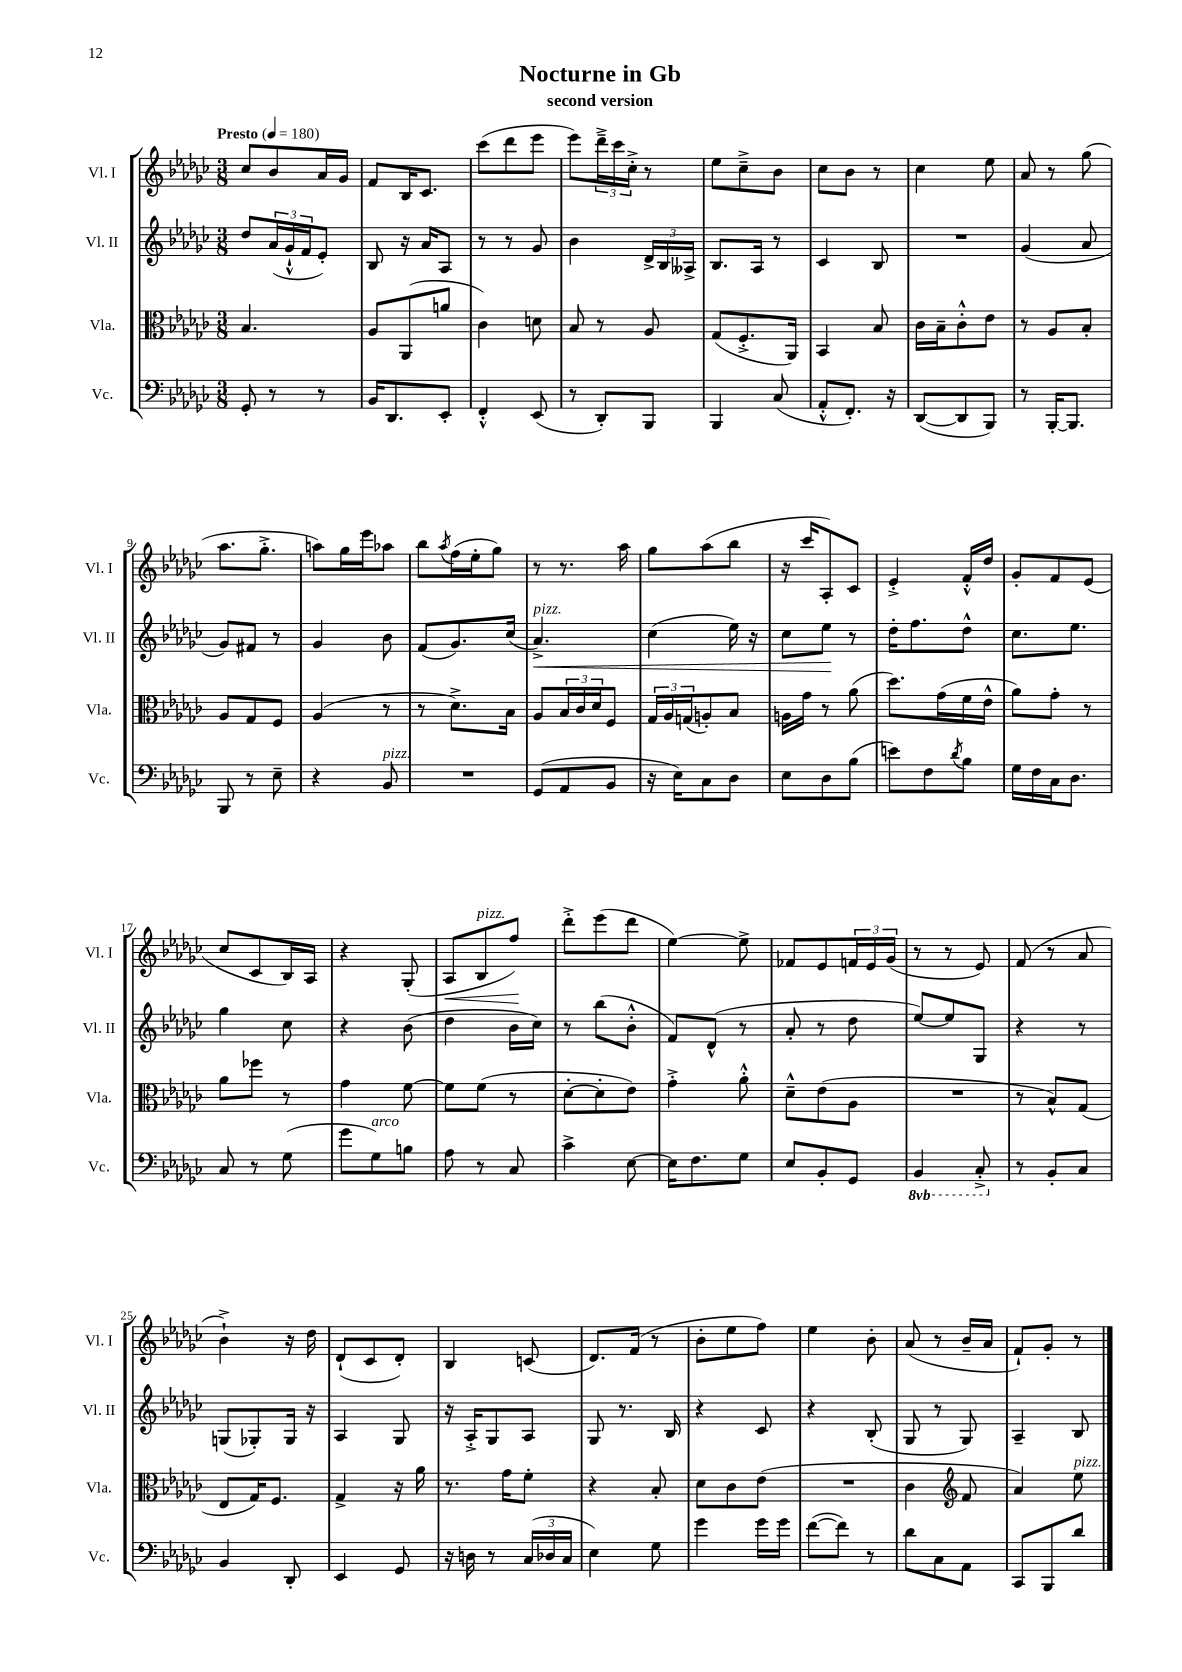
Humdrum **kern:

**kern	**kern	**kern	**kern
*staff4	*staff3	*staff2	*staff1
*clefF4	*clefC3	*clefG2	*clefG2
*k[b-e-a-d-g-c-]	*k[b-e-a-d-g-c-]	*k[b-e-a-d-g-c-]	*k[b-e-a-d-g-c-]
*M3/8	*M3/8	*M3/8	*M3/8
*MM180	*MM180	*MM180	*MM180
8GG-'	4.B-	8dd-	8cc-
8r	.	(24a-	8b-
.	.	24g-`^^	.
.	.	24f	.
8r	.	8e-')	16a-
.	.	.	16g-
=	=	=	=
16BB-	8A-	8B-	8f
8.DD-	.	.	.
.	(8AA-	16r	16B-
.	.	16a-	8.c-
8EE-'	8a	8A-	.
=	=	=	=
4FF'^^	4c-)	8r	(8ccc-
.	.	8r	8ddd-
(8EE-	8d	8g-	8eee-
=	=	=	=
8r	8B-	4b-	8eee-)
8DD-')	8r	.	24ddd-~^
.	.	.	24ccc-
.	.	.	24cc-'^
8BBB-	8A-	24d-^	8r
.	.	24B-	.
.	.	24A--^	.
=	=	=	=
4BBB-	(8G-	8.B-	8ee-
.	8.F'^	.	8cc-~^
.	.	16A-	.
(8C-	.	8r	8b-
.	16AA-)	.	.
=	=	=	=
8AA-'^^	4BB-	4c-	8cc-
8.FF')	.	.	8b-
.	8B-	8B-	8r
16r	.	.	.
=	=	=	=
([8DD-	16c-	4.r	4cc-
.	16B-~	.	.
8DD-]	8c-'^^	.	.
8BBB-)	8e-	.	8ee-
=	=	=	=
8r	8r	(4g-	8a-
[16BBB-'	8A-	.	8r
8.BBB-]	.	.	.
.	8B-'	8a-	(8gg-
=	=	=	=
8BBB-	8A-	8g-)	8.aa-
8r	8G-	8f#	.
.	.	.	8.gg-'^
8E-~	8F	8r	.
=	=	=	=
4r	(4A-	4g-	8aa)
.	.	.	16gg-
.	.	.	16eee-
8BB-	8r	8b-	8aa-
=	=	=	=
4.r	8r	(8f	8bb-
.	.	.	8qaa-
.	8.d-^)	8.g-)	(16ff
.	.	.	16ee-'
.	.	.	8gg-)
.	16B-	(16cc-	.
=	=	=	=
(8GG-	8A-	4.a-^)	8r
8AA-	24B-	.	8.r
.	24c-	.	.
.	24d-	.	.
8BB-	8F	.	.
.	.	.	16aa-
=	=	=	=
16r	24G-	(4cc-	8gg-
.	24A-	.	.
16E-)	.	.	.
.	(24G	.	.
8C-	8A')	.	(8aa-
8D-	8B-	16ee-)	8bb-
.	.	16r	.
=	=	=	=
8E-	16A	8cc-	16r
.	16g-	.	16ccc-
8D-	8r	8ee-	8A-')
(8B-	(8a-	8r	8c-
=	=	=	=
8e)	8.dd-)	16dd-'	4e-'^
.	.	8.ff	.
8F	.	.	.
.	(16g-	.	.
8qd-	.	.	.
8B-	16f	8dd-^^	16f'^^
.	16e-^^	.	16dd-
=	=	=	=
16G-	8a-)	8.cc-	8g-'
16F	.	.	.
16C-	8g-'	.	8f
8.D-	.	8.ee-	.
.	8r	.	(8e-
=	=	=	=
8C-	8a-	4gg-	8cc-
8r	8ff-	.	8c-
(8G-	8r	8cc-	16B-)
.	.	.	16A-
=	=	=	=
8g-	4g-	4r	4r
8G-)	.	.	.
8B	[8f	(8b-	(8G-'
=	=	=	=
8A-	8f]	4dd-	8A-
8r	(8f	.	8B-
8C-	8r	16b-	8ff)
.	.	16cc-)	.
=	=	=	=
4c-^	[8d-'	8r	8ddd-'^
.	8d-']	(8bb-	(8eee-
[8E-	8e-)	8b-'^^	8ddd-
=	=	=	=
16E-]	4g-'^	8f)	[4ee-)
8.F	.	.	.
.	.	(8d-^^	.
8G-	8a-'^^	8r	8ee-^]
=	=	=	=
8E-	8d-~^^	8a-'	8f-
8BB-'	(8e-	8r	8e-
8GG-	8A-	8dd-	24f
.	.	.	24e-
.	.	.	(24g-
=	=	=	=
4BBB-	4.r	[8ee-)	8r
.	.	8ee-]	8r
8CC-'^	.	8G-	8e-)
=	=	=	=
8r	8r	4r	(8f
8BB-'	8B-^^)	.	8r
8C-	(8G-	8r	8a-
=	=	=	=
4BB-	8E-	(8G	4b-`^)
.	16G-)	8G-')	.
.	8.F	.	.
8DD-'	.	16G-	16r
.	.	16r	16dd-
=	=	=	=
4EE-	4G-^	4A-	(8d-`
.	.	.	8c-
8GG-	16r	8G-	8d-')
.	16a-	.	.
=	=	=	=
16r	8.r	16r	4B-
16D	.	16A-'^	.
8r	.	8G-	.
.	16g-	.	.
(24C-	8f'	8A-	(8c
24D-	.	.	.
24C-	.	.	.
=	=	=	=
4E-)	4r	8G-	8.d-)
.	.	8.r	.
.	.	.	(16f
8G-	8B-'	.	8r
.	.	16B-	.
=	=	=	=
4g-	8d-	4r	8b-'
.	8c-	.	8ee-
16g-	(8e-	8c-	8ff)
16g-	.	.	.
=	=	=	=
([8f	4.r	4r	4ee-
8f])	.	.	.
8r	.	(8B-'	8b-'
=	=	=	=
8d-	4c-	8G-	(8a-
8C-	.	8r	8r
*	*clefG2	*	*
8AA-	8f	8G-)	16b-~
.	.	.	16a-
=	=	=	=
8CC-	4a-)	4A-~	8f`)
8BBB-	.	.	8g-'
8d-	8ee-	8B-	8r
==	==	==	==
*-	*-	*-	*-
